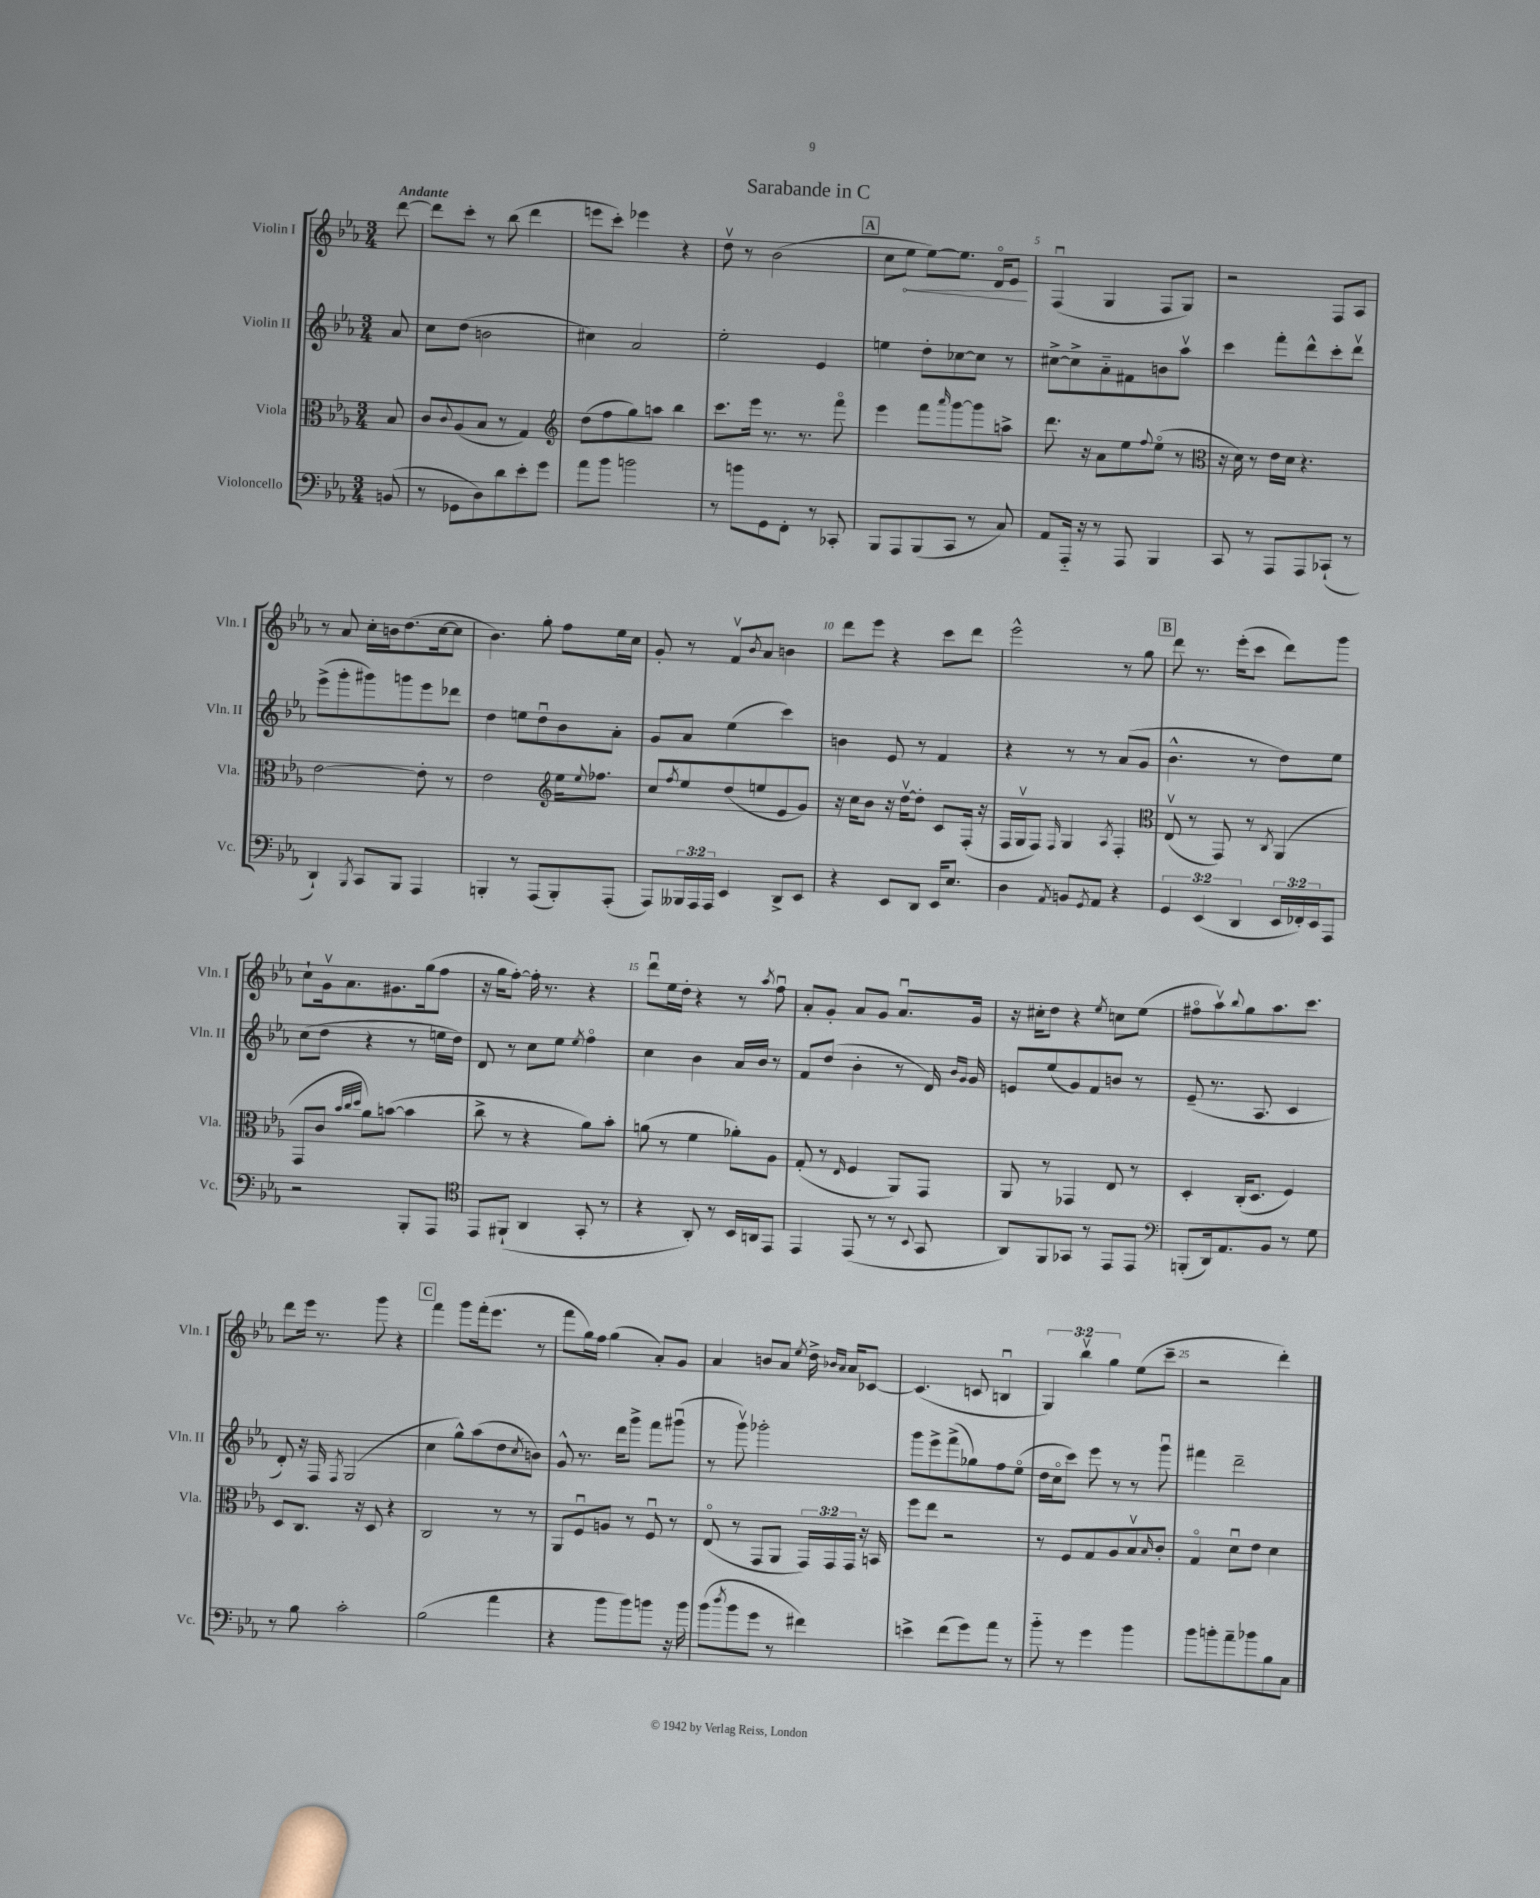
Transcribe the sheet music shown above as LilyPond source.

\header { title = "Sarabande in C" }
<<
\new StaffGroup <<
\new Staff = "s0" \with { instrumentName = "Violin I" shortInstrumentName = "Vln. I" } {
    \clef treble \key ees \major \numericTimeSignature \time 3/4 \override Staff.TupletNumber.text = #tuplet-number::calc-fraction-text \partial 8 \tempo "Andante"
    d'''8~ |
    d'''8 c'''8-. r8 bes''8( d'''4 |
    e'''8 c'''8-.) ees'''4 r4 |
    d''8\upbow r8 bes'2( |
    \mark \markup { \box "A" } c''8 \once \override Hairpin.circled-tip = ##t ees''8\< ees''8~) ees''8. d'16\flageolet ees'8\! |
    f4\downbow( g4 f8 g8) |
    r2 f8 aes8 |
    r8 aes'8 c''16-. b'16 d''8.( c''16~ c''8 |
    bes'4.) g''8-. f''8 ees''16 c''16 |
    g'8-. r8 f'8\upbow \acciaccatura { bes'8 } aes'8 b'4 |
    d'''8 ees'''8 r4 c'''8 d'''8 |
    ees'''2-^ r8 g''8 |
    \mark \markup { \box "B" } d'''8 r8. ees'''16-.( c'''8 d'''8) g'''8 |
    c''8-! g'16\upbow aes'8. gis'8. g''16( f''8 |
    r16 g''16 f''8~-.) f''16-. r8. r4 |
    d'''8\downbow ees''16 d''16-. r4 r8 \acciaccatura { aes''8 } f''8\downbow |
    aes'8-. g'8-. aes'8 g'8 aes'8.\downbow g'16 |
    r16 cis''16-. d''8 r4 \acciaccatura { ees''8 } c''8 ees''8( |
    fis''8\flageolet aes''8\upbow) \appoggiatura { bes''8 } g''8 aes''8. c'''8. |
    d'''8 ees'''16 r8. g'''8 r4 |
    \mark \markup { \box "C" } f'''4 g'''8 f'''16-.( ees'''8. r8 |
    f'''8 g''16) f''16 g''4( aes'8-.) g'8 |
    aes'4 b'8 aes'8 \acciaccatura { ees''8 } d''16-> \grace { bes'16 aes'16 } aes'16 ces'8~ |
    ces'4.( c'8 b4\downbow |
    \tuplet 3/2 { g4) bes''4\upbow g''4 } ees''8( c'''8-- |
    r2 d'''4-.) \bar "|." |
}
\new Staff = "s1" \with { instrumentName = "Violin II" shortInstrumentName = "Vln. II" } {
    \clef treble \key ees \major \numericTimeSignature \time 3/4 \partial 8
    aes'8 |
    c''8 d''8( b'2 |
    cis''4) aes'2 |
    ees''2-. ees'4 |
    \mark \markup { \box "A" } e''4 d''8-. ces''8~ ces''8 r8 |
    cis''8~-> cis''8-> aes'8-_ fis'8 b'8 aes''8\upbow |
    c'''4 f'''8-. d'''8-^ c'''8-. d'''8\upbow |
    ees'''8->( g'''8-. gis'''8) g'''8 ees'''8 des'''8 |
    d''4 e''8 d''8\downbow bes'8 aes'8-. |
    g'8 aes'8 ees''4( c'''4) |
    b'4 ees'8 r8 f'4 |
    r4 r8 r8 aes'8( g'8 |
    \mark \markup { \box "B" } bes'4.-^ r8 d''8) ees''8 |
    c''8( d''8 r4 r8 e''16 d''16) |
    d'8 r8 c''8 ees''8 \acciaccatura { ees''8 } f''4\flageolet |
    c''4 bes'4 aes'16 bes'16 r8 |
    f'8 d''8( bes'4-. r8 d'16) \grace { bes'16 g'16 } g'16 |
    e'8 ees''8( g'8) f'8 b'8 r8 |
    ees'8--( r8. aes8. c'4 |
    d'8-.) r16 f16 \acciaccatura { f8 } g2( |
    \mark \markup { \box "C" } c''4 g''8-^) aes''8( d''8 \acciaccatura { c''8 } b'8) |
    g'8-^ r8. d'''16 g'''8-> f'''8 gis'''8\downbow( |
    r8 g'''8\upbow) ges'''2-. |
    g'''8 ees'''8-> f'''8->( ges''8) f''8 ees''8\flageolet( |
    d''16 c''16\flageolet c'''8) ees'''8 r8 r8 g'''8\downbow |
    fis'''4 d'''2-- \bar "|." |
}
\new Staff = "s2" \with { instrumentName = "Viola" shortInstrumentName = "Vla." } {
    \clef alto \key ees \major \numericTimeSignature \time 3/4 \override Staff.TupletNumber.text = #tuplet-number::calc-fraction-text \partial 8
    bes8 |
    c'8 \appoggiatura { c'8 } aes8( bes8 r8 g4) |
    \clef treble d''8( f''8 g''8) a''8 bes''4 |
    c'''8. ees'''16 r8. r8. f'''8\flageolet |
    \mark \markup { \box "A" } ees'''4 f'''8 \grace { aes'''16 } g'''8~ g'''8 a''8-> |
    d'''8. r16 aes'8 ees''8 \appoggiatura { f''8 } ees''8\flageolet( r8 |
    \clef alto r16 d'16) r8 ees'16 d'16 r4. |
    ees'2~ ees'8-. r8 |
    ees'2 \clef treble ees''16 \appoggiatura { ees''8 } fes''8. |
    c''8 \acciaccatura { f''8 } ees''8 d''8( e''8 ees'8 g'8) |
    r16 c''16 bes'8 r16 d''16~\upbow d''8-. c'8 f16-.( r16 |
    f16 g16\upbow f8) \grace { f16 } g4 \acciaccatura { aes8 } f4-. |
    \mark \markup { \box "B" } \clef alto ees8\upbow( r8 g,8) r8 \acciaccatura { c8 } aes,4( |
    g,8 c'8 \grace { bes'32 c''32 d''32 } aes'8) b'8~( b'4 |
    c''8-> r8 r4 aes'8) bes'8-. |
    a'8( r8 f'4 aes'8-.) aes8 |
    g8-.( r8 \grace { ees16 } f4 aes,8) g,8 |
    aes,8 r8 ges,4 ees8 r8 |
    d4-. c16-.( d8. f4) |
    d8 c8. r16 d8 r4 |
    \mark \markup { \box "C" } c2 r8 r8 |
    aes,8 f8\downbow a8 r8 f8\downbow r8 |
    ees8\flageolet( r8 g,8 aes,8 \tuplet 3/2 { g,16) g,16 g,16 } r16 b,16 |
    f''8 ees''8 r2 |
    r8 f8 g8 aes8 bes8\upbow \grace { bes16 } c'8-. |
    g4\flageolet d'8\downbow ees'8 d'4 \bar "|." |
}
\new Staff = "s3" \with { instrumentName = "Violoncello" shortInstrumentName = "Vc." } {
    \clef bass \key ees \major \numericTimeSignature \time 3/4 \override Staff.TupletNumber.text = #tuplet-number::calc-fraction-text \partial 8
    b,8( |
    r8 ges,8 d8) d'8 ees'8-. g'8 |
    aes'8 bes'8 b'2 |
    r8 b'8 g,8 f,8-. r8 ces,8-. |
    \mark \markup { \box "A" } bes,,8 aes,,8 bes,,8( c,8 r8 c8) |
    aes,8 aes,,16-_ r16 r8 aes,,8 bes,,4 |
    c,8 r8 aes,,8 aes,,8 ces,8-!( r8 |
    d,4-!) \acciaccatura { bes,,8 } c,8 bes,,8 aes,,4 |
    b,,4-. r8 aes,,8( b,,8-.) aes,,8-.( |
    aes,,8) \tuplet 3/2 { beses,,16 aes,,16 aes,,16 } ees,4 d,8-> ees,8 |
    r4 ees,8 d,8 ees,16 ees8. |
    d4 \acciaccatura { aes,8 } b,8 \acciaccatura { g,8 } aes,8 r4 |
    \mark \markup { \box "B" } \tuplet 3/2 { g,4 ees,4( d,4 } \tuplet 3/2 { ees,16 fes,16-.) ees,16 } aes,,8 |
    r2 bes,,8-. aes,,8 |
    \clef tenor ees,8 fis,8-!( aes,4 g,8-. r8 |
    r4 aes,8-.) r8 bes,16 a,16 ees,8 |
    ees,4 ees,8( r8 r8 \appoggiatura { bes,8 } g,8 |
    aes,8) f,8 ges,8 r8 ees,8 ees,8 |
    \clef bass b,,8-.( d,16) aes,8. bes,8 r8 g8 |
    r8 bes8 c'2-. |
    \mark \markup { \box "C" } bes2( aes'4 |
    r4 bes'8 bes'8) b'8 r16 b'16 |
    bes'8( \acciaccatura { d''8 } bes'8 g'8 r8 fis'4) |
    e'4-> f'8( g'8) aes'8 r8 |
    bes'8-_ r8 g'4 bes'4 |
    bes'8 b'8-. aes'8-- bes'8 bes8 c8 \bar "|." |
}
>>
>>
\layout { \context { \Score \override BarNumber.break-visibility = ##(#f #t #t) barNumberVisibility = #(every-nth-bar-number-visible 5) } }
